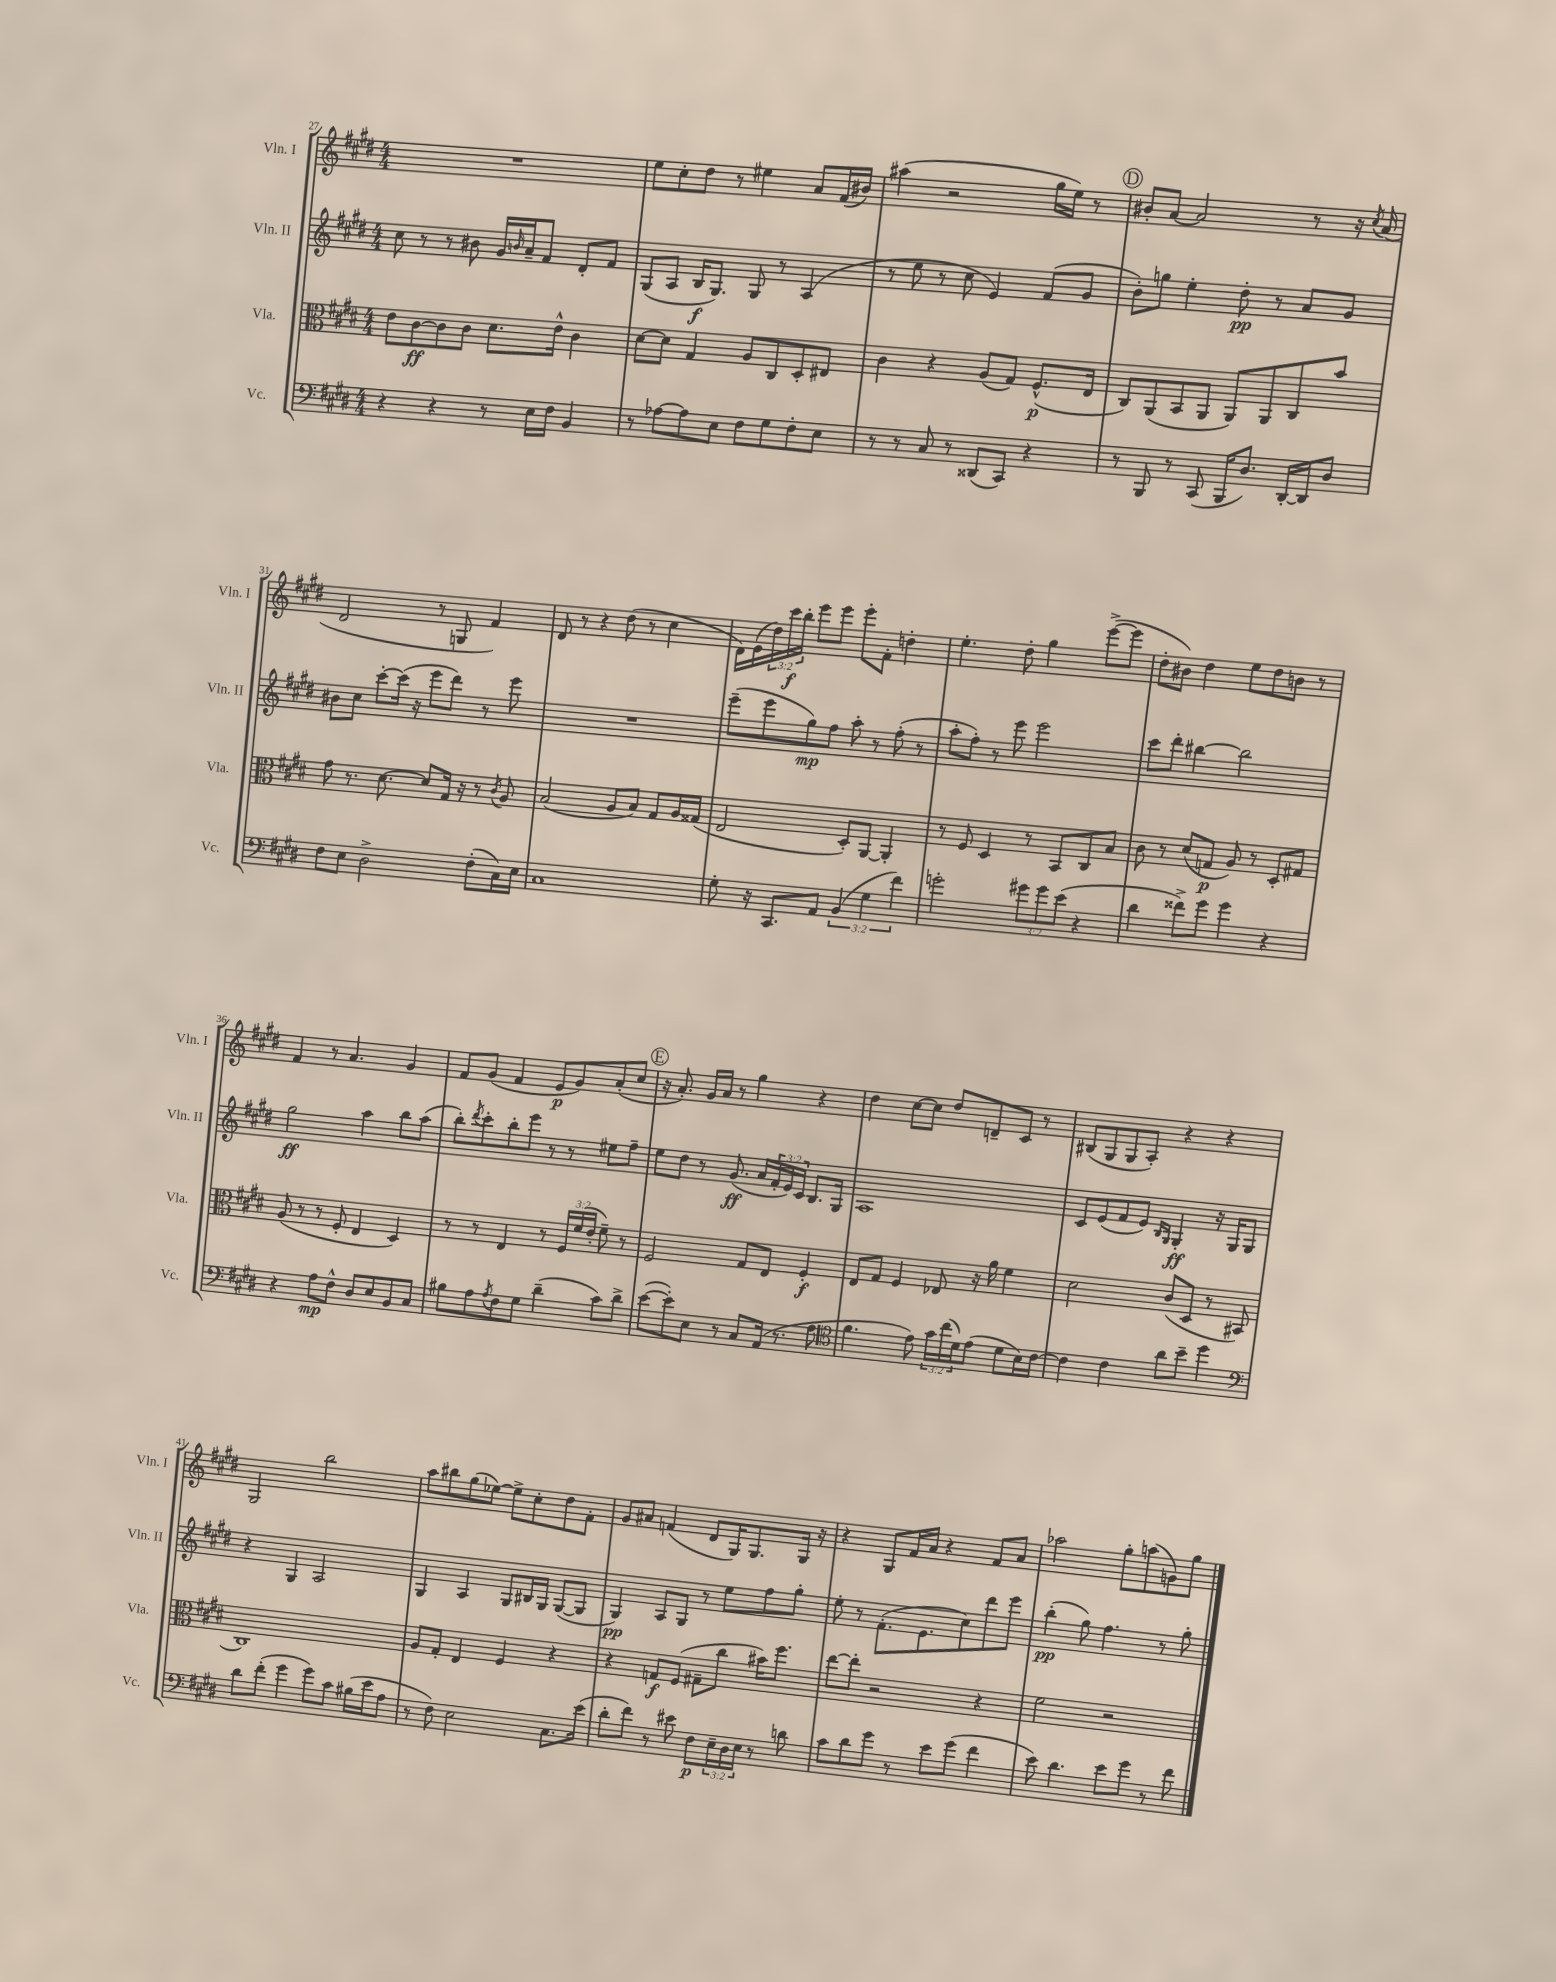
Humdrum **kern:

**kern	**dynam	**kern	**dynam	**kern	**dynam	**kern	**dynam
*part4	*part4	*part3	*part3	*part2	*part2	*part1	*part1
*staff4	*staff4	*staff3	*staff3	*staff2	*staff2	*staff1	*staff1
*I"Vc.	*	*I"Vla.	*	*I"Vln. II	*	*I"Vln. I	*
*I'Vc.	*	*I'Vla.	*	*I'Vln. II	*	*I'Vln. I	*
*clefF4	*	*clefC3	*	*clefG2	*	*clefG2	*
*k[f#c#g#d#]	*	*k[f#c#g#d#]	*	*k[f#c#g#d#]	*	*k[f#c#g#d#]	*
*M4/4	*	*M4/4	*	*M4/4	*	*M4/4	*
=27	=27	=27	=27	=27	=27	=27	=27
4r	.	8e\L	.	8cc#\	.	1r	.
.	.	[8c#\	ff	8r	.	.	.
4r	.	8c#\]	.	8r	.	.	.
.	.	8c#\J	.	8b#X\	.	.	.
8r	.	8.d#\L	.	16g#/LL	.	.	.
.	.	.	.	16qqbn/	.	.	.
.	.	.	.	16a~/J	.	.	.
16E\LL	.	.	.	8f#/J	.	.	.
16F#\JJ	.	16e^^\Jk	.	.	.	.	.
4BB/	.	4c#\	.	8d#'/L	.	.	.
.	.	.	.	8f#/J	.	.	.
=28	=28	=28	=28	=28	=28	=28	=28
8r	.	[8d#\L	.	(8G#/L	.	8ee\L	.
[8A-X\L	.	8d#\J]	.	8A/J	.	8cc#'\	.
8A-\]	.	4G#/	.	16B/KL	f	8dd#\J	.
.	.	.	.	8.G#/J)	.	.	.
8E\J	.	.	.	.	.	8r	.
8F#\L	.	8A/L	.	8G#/	.	4ee#X\	.
8G#\	.	8C#/	.	8r	.	.	.
8F#'\	.	8D#'/	.	(4A/	.	8a/L	.
8E\J	.	8E#X/J	.	.	.	(16f#/L	.
.	.	.	.	.	.	16b#X/JJ)	.
=29	=29	=29	=29	=29	=29	=29	=29
8r	.	4c#\	.	8r	.	(4aa#X\	.
8r	.	.	.	8ee\	.	.	.
8C#/	.	4r	.	8r	.	2r	.
8r	.	.	.	8cc#\	.	.	.
(8DD##X/L	.	(8A/L	.	4e/)	.	.	.
8CC#/J)	.	8G#/J)	.	.	.	.	.
4r	.	(8.F#^^/L	p	(8f#/L	.	16gg#\LL	.
.	.	.	.	.	.	16ee\JJ)	.
.	.	.	.	8g#/J	.	8r	.
.	.	16E/Jk	.	.	.	.	.
!!LO:REH:place=s1:t=D
=30	=30	=30	=30	=30	=30	=30	=30
8r	.	8C#/L)	.	8b'\L)	.	8b#X'/L	.
8BBB/	.	(8AA/	.	8ggn\J	.	[8a/J	.
8r	.	8BB/	.	4ee'\	.	2a/]	.
(8CC#/	.	8AA/J	.	.	.	.	.
16BBB/KL	.	8AA/L)	.	8dd#'\	pp	.	.
8.D#/J)	.	.	.	.	.	.	.
.	.	8AA/	.	8r	.	.	.
[16DD#'/LL	.	8C#/	.	8a/L	.	8r	.
16DD#/J]	.	.	.	.	.	.	.
8D#/J	.	8b/J	.	8g#/J	.	16r	.
.	.	.	.	.	.	8qcc#/	.
.	.	.	.	.	.	(16a/	.
!!LO:LB:g=z
=31	=31	=31	=31	=31	=31	=31	=31
8F#\L	.	8g#\	.	8b#X\L	.	2d#/	.
8E\J	.	8.r	.	8cc#\J	.	.	.
2D#^\	.	.	.	[8ccc#'\L	.	.	.
.	.	[8.d#\	.	.	.	.	.
.	.	.	.	(16ccc#\Jk]	.	.	.
.	.	.	.	16r	.	.	.
.	.	8d#/L]	.	8eee\L	.	8r	.
.	.	16G#/Jk	.	8ddd#\J)	.	8Gn/	.
.	.	16r	.	.	.	.	.
(8F#'\L	.	8r	.	8r	.	4f#/)	.
.	.	8qc#/	.	.	.	.	.
16C#\L)	.	8A/	.	8eee\	.	.	.
16E\JJ	.	.	.	.	.	.	.
=32	=32	=32	=32	=32	=32	=32	=32
1C#	.	(2B/	.	1r	.	8d#/	.
.	.	.	.	.	.	8r	.
.	.	.	.	.	.	4r	.
.	.	8A/L	.	.	.	(8dd#\	.
.	.	8B/J)	.	.	.	8r	.
.	.	8G#/L	.	.	.	4cc#\	.
.	.	16A/L	.	.	.	.	.
.	.	(16G##X/JJ	.	.	.	.	.
=33	=33	=33	=33	=33	=33	=33	=33
8G#'\	.	2E/	.	(8eee~\L	.	16d#\LL)	.
.	.	.	.	.	.	(16e\	.
16r	.	.	.	8eee\	.	24dd#\)	.
.	.	.	.	.	.	24ccc#\	f
8.CC#/L	.	.	.	.	.	.	.
.	.	.	.	.	.	24bb'\JJ	.
.	.	.	.	8gg#\)	mp	8eee\L	.
8AA/J	.	.	.	8ff#\J	.	8eee\J	.
(6BB/	.	8D#'/L)	.	8aa'\	.	8eee'\L	.
.	.	[8AA/J	.	8r	.	8f#'\J	.
6G#\	.	.	.	.	.	.	.
.	.	4AA'/]	.	(8ff#'\	.	4ddn'\	.
6f#\)	.	.	.	.	.	.	.
.	.	.	.	8r	.	.	.
=34	=34	=34	=34	=34	=34	=34	=34
2gn'\	.	8r	.	8aa'\L	.	4.ee'\	.
.	.	8F#/	.	8ff#'\J)	.	.	.
.	.	4D#/	.	8r	.	.	.
.	.	.	.	8eee\	.	8dd#'\	.
12g#X\L	.	8r	.	2eee\	.	4gg#\	.
12g#\	.	.	.	.	.	.	.
.	.	8BB/L	.	.	.	.	.
(12e\J	.	.	.	.	.	.	.
4r	.	8C#/	.	.	.	([8eee^\L	.
.	.	8B/J	.	.	.	8eee\J]	.
=35	=35	=35	=35	=35	=35	=35	=35
4d#\	.	8c#\	.	8ccc#\L	.	8dd#'\L	.
.	.	8r	.	8ddd#'\J	.	8b#X\J)	.
8f##X^\L)	.	(8d#/L	.	[4bb#X\	.	4dd#\	.
8g#\J	.	8Gn/J	p	.	.	.	.
4g#\	.	8A/)	.	2bb#\]	.	8ee\L	.
.	.	8r	.	.	.	8dd#\	.
4r	.	8D#'/L	.	.	.	8bn\J	.
.	.	8G#X/J	.	.	.	8r	.
!!LO:LB:g=z
=36	=36	=36	=36	=36	=36	=36	=36
4r	.	(8A/	.	2gg#\	ff	4f#/	.
.	.	8r	.	.	.	.	.
8A\L	mp	8r	.	.	.	8r	.
8F#^^\J	.	8F#'/	.	.	.	4.a/	.
8D#/L	.	4E/	.	4aa\	.	.	.
8E/	.	.	.	.	.	.	.
8BB/	.	4D#/)	.	8bb\L	.	4g#/	.
8C#/J	.	.	.	(8aa\J	.	.	.
=37	=37	=37	=37	=37	=37	=37	=37
8B#X\L	.	8r	.	8bb'\L)	.	8f#/L	.
.	.	.	.	8qddd#/	.	.	.
8A\	.	8r	.	8ccc#'\	.	(8g#/J	.
8qA/	.	.	.	.	.	.	.
8F#\	.	4E/	.	8bb'\	.	4f#/	.
8G#\J	.	.	.	8eee\J	.	.	.
(4d#~\	.	8r	.	8r	.	8e/L	p
.	.	24F#/LL	.	8r	.	8g#/)	.
.	.	(24f#/	.	.	.	.	.
.	.	24e'/JJ	.	.	.	.	.
8c#\L)	.	8f#~\)	.	8ee#X\L	.	(8a'/	.
8d#^\J	.	8r	.	8ff#~\J	.	8cc#/J	.
!!LO:REH:place=s1:t=E
=38	=38	=38	=38	=38	=38	=38	=38
([8e\L	.	2F#/	.	8ee\L	.	16r	.
.	.	.	.	.	.	8.a'/)	.
8e'\])	.	.	.	8dd#\J	.	.	.
8E\J	.	.	.	8r	.	16g#/LL	.
.	.	.	.	.	.	16a/JJ	.
8r	.	.	.	(8.g#/	ff	8r	.
8C#/L	.	8G#/L	.	.	.	4gg#\	.
.	.	.	.	16a/LL	.	.	.
(16AA/Jk	.	8E/J	.	24f#'/	.	.	.
.	.	.	.	24e/)	.	.	.
8.r	.	.	.	.	.	.	.
.	.	.	.	24c#/JJ	.	.	.
.	.	4F#'/	f	8.B/L	.	4r	.
8A\	.	.	.	.	.	.	.
.	.	.	.	16G#/Jk	.	.	.
=39	=39	=39	=39	=39	=39	=39	=39
*clefC4	*	*	*	*	*	*	*
4.f#\	.	8E/L	.	1A	.	4dd#\	.
.	.	8G#/J	.	.	.	.	.
.	.	4F#/	.	.	.	[8cc#\L	.
8e\)	.	.	.	.	.	8cc#\J]	.
24g#\LL	.	8E-X/	.	.	.	8dd#/L	.
(24cc#\	.	.	.	.	.	.	.
24d#\J)	.	.	.	.	.	.	.
(8e\J	.	16r	.	.	.	8dn~/	.
.	.	16a\	.	.	.	.	.
8d#\L	.	4f#\	.	.	.	8c#/J	.
16B\L)	.	.	.	.	.	8r	.
[16c#\JJ	.	.	.	.	.	.	.
=40	=40	=40	=40	=40	=40	=40	=40
4c#\]	.	2d#\	.	8c#/L	.	(8B#X/L	.
.	.	.	.	(8e/	.	8G#/	.
4c#\	.	.	.	8f#/	.	8G#/	.
.	.	.	.	8e/J)	.	8A'/J)	.
.	.	.	.	16qqB/LL	.	.	.
.	.	.	.	16qqG#/JJ	.	.	.
8a\L	.	(8c#/L	.	4G#'/	ff	4r	.
8b~\J	.	8D#/J	.	.	.	.	.
4dd#\	.	8r	.	16r	.	4r	.
.	.	.	.	16G#/KL	.	.	.
.	.	8BB#X/	.	8G#/J	.	.	.
!!LO:LB:g=z
=41	=41	=41	=41	=41	=41	=41	=41
*clefF4	*	*	*	*	*	*	*
8d#\L	.	1C#)	.	4r	.	2G#/	.
(8f#'\J	.	.	.	.	.	.	.
4g#\	.	.	.	4G#/	.	.	.
8g#\L)	.	.	.	2A/	.	2bb\	.
8c#\J	.	.	.	.	.	.	.
(16B#X\LL	.	.	.	.	.	.	.
16e\J	.	.	.	.	.	.	.
8A\J	.	.	.	.	.	.	.
=42	=42	=42	=42	=42	=42	=42	=42
8r	.	8A/L	.	4G#/	.	8aa\L	.
8F#\)	.	8G#'/J	.	.	.	8bb#X\	.
2E\	.	4E/	.	4A/	.	(8gg#\	.
.	.	.	.	.	.	[8ee-X\J)	.
.	.	4F#/	.	8G#/L	.	8ee-^\L]	.
.	.	.	.	16B#X/L	.	8cc#'\	.
.	.	.	.	16G#/JJ	.	.	.
8.C#\L	.	4r	.	([8G#/L	.	8dd#\	.
.	.	.	.	8G#/J]	.	8f#'\J	.
(16e\Jk	.	.	.	.	.	.	.
=43	=43	=43	=43	=43	=43	=43	=43
8d#'\L	.	4r	.	4G#/)	pp	8g#/L	.
8f#\J)	.	.	.	.	.	8a#X/J	.
8r	.	8Gn/L	f	8A/L	.	(4fn/	.
8e#X\	.	(8F#/J	.	8G#/J	.	.	.
8F#\L	p	8G#X~\L	.	8r	.	8d#/L	.
24E~\L	.	8cc#\J	.	8ee\L	.	16G#/K)	.
24D#\	.	.	.	.	.	.	.
.	.	.	.	.	.	8.G#/	.
24E\JJ	.	.	.	.	.	.	.
8r	.	16b#X\KL)	.	8ff#\	.	.	.
.	.	8.ff#\J	.	.	.	.	.
8dn\	.	.	.	8gg#'\J	.	16G#/Jk	.
.	.	.	.	.	.	16r	.
=44	=44	=44	=44	=44	=44	=44	=44
8c#\L	.	[8ee\L	.	8ee'\	.	4r	.
8d#\	.	8ee'\J]	.	8r	.	.	.
8g#\J	.	2r	.	(8.f#'\L	.	8G#/L	.
8r	.	.	.	.	.	16f#/L	.
.	.	.	.	8.e\	.	16a/JJ	.
8e\L	.	.	.	.	.	4r	.
(8g#\J	.	.	.	8cc#\)	.	.	.
4f#\	.	4r	.	8ddd#\	.	8f#/L	.
.	.	.	.	8eee\J	.	8a/J	.
=45	=45	=45	=45	=45	=45	=45	=45
8e\)	.	2f#\	.	(4bb'\	pp	2aa-X\	.
4.d#\	.	.	.	.	.	.	.
.	.	.	.	8gg#\)	.	.	.
.	.	.	.	4.ff#\	.	.	.
8e\L	.	2r	.	.	.	8gg#'\L	.
8g#\J	.	.	.	.	.	(8aan\	.
8r	.	.	.	8r	.	8gn\)	.
8f#\	.	.	.	8gg#'\	.	8gg#\J	.
==	==	==	==	==	==	==	==
*-	*-	*-	*-	*-	*-	*-	*-
